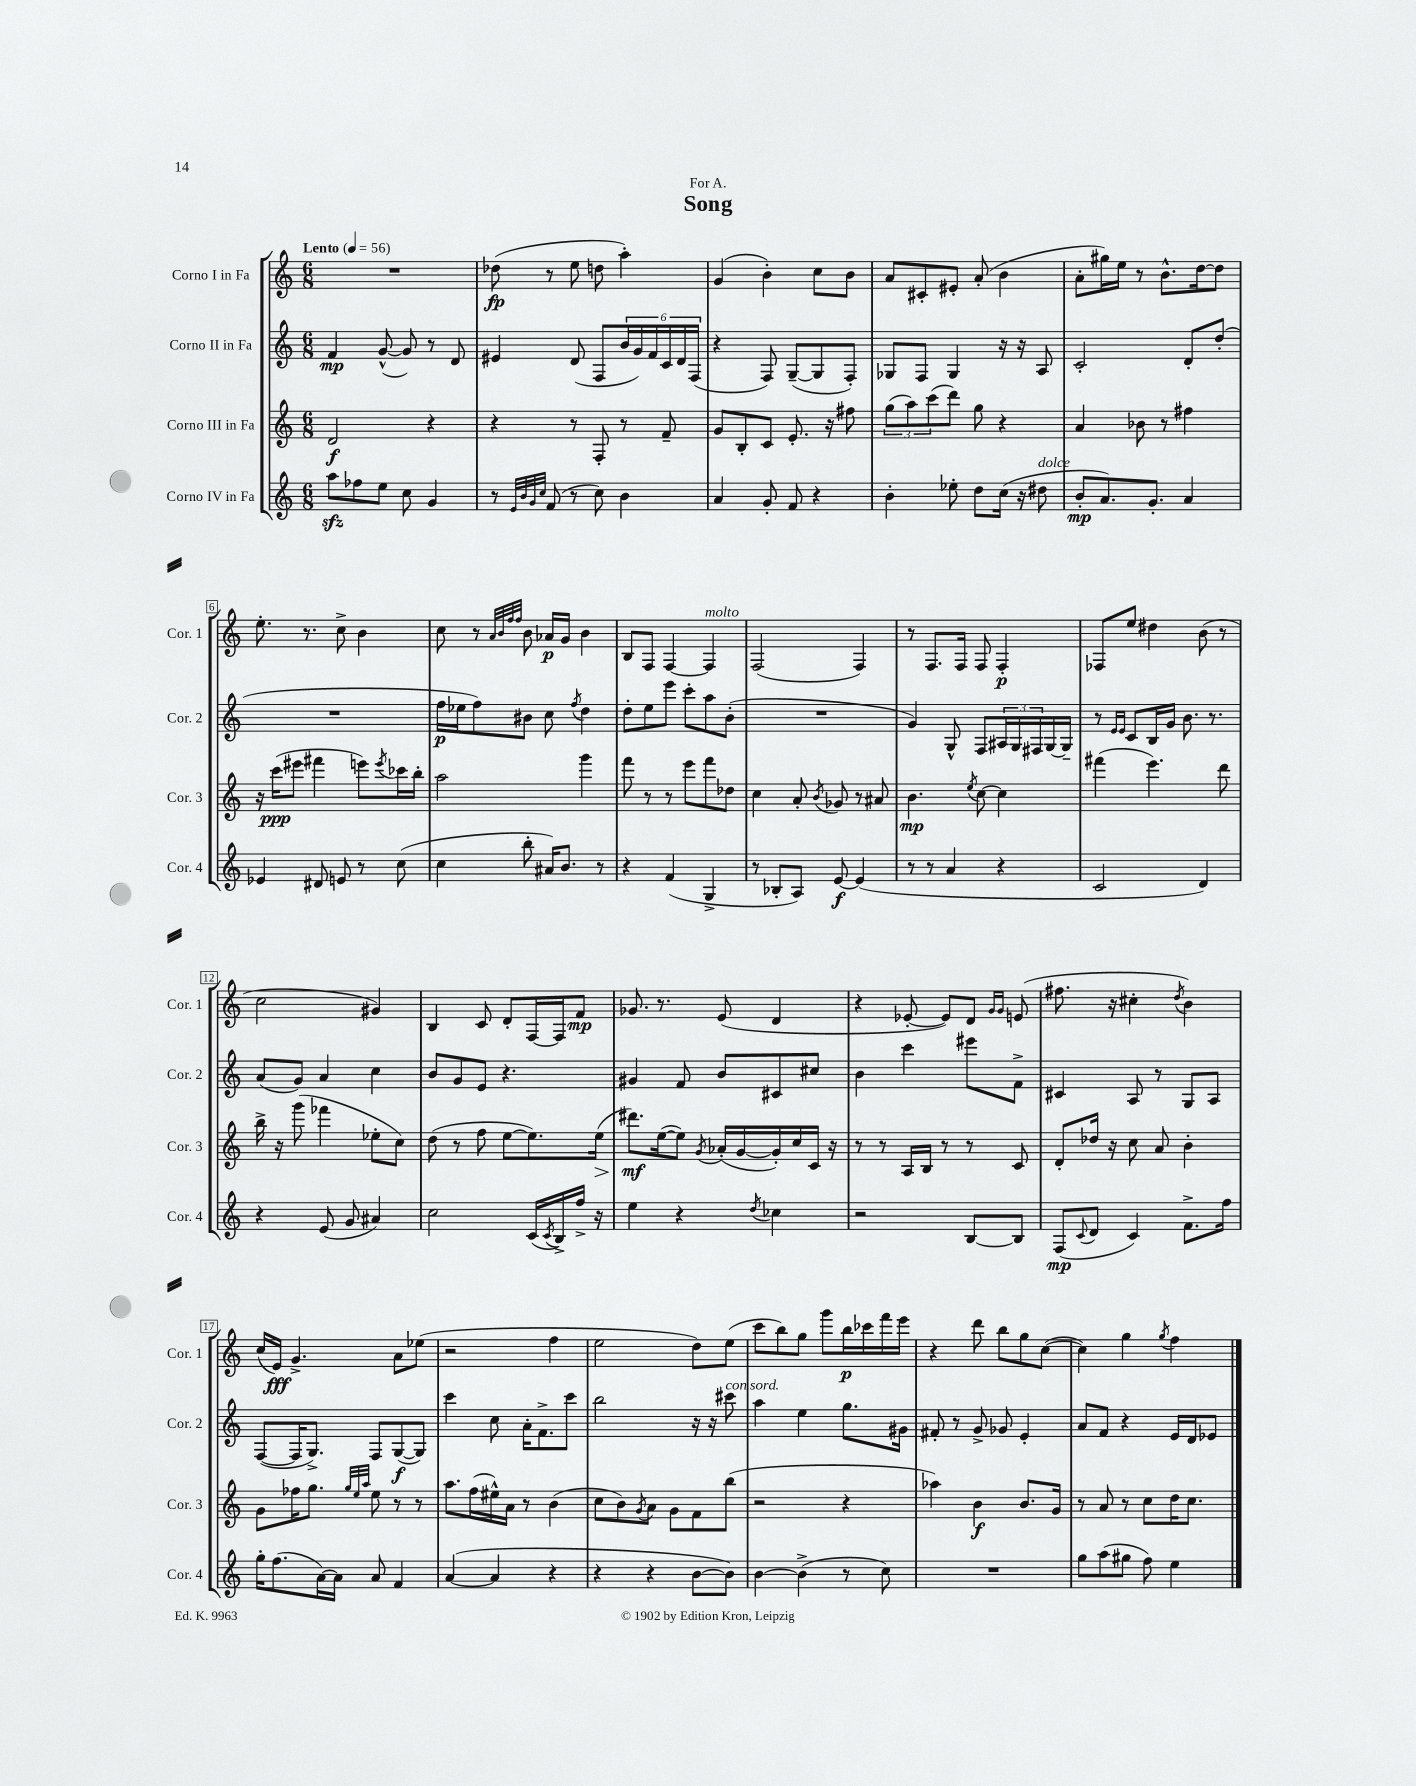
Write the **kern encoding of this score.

**kern	**dynam	**kern	**dynam	**kern	**dynam	**kern	**dynam
*part4	*part4	*part3	*part3	*part2	*part2	*part1	*part1
*staff4	*staff4	*staff3	*staff3	*staff2	*staff2	*staff1	*staff1
*I"Corno IV in Fa	*	*I"Corno III in Fa	*	*I"Corno II in Fa	*	*I"Corno I in Fa	*
*I'Cor. 4	*	*I'Cor. 3	*	*I'Cor. 2	*	*I'Cor. 1	*
*clefG2	*	*clefG2	*	*clefG2	*	*clefG2	*
*k[]	*	*k[]	*	*k[]	*	*k[]	*
*M6/8	*	*M6/8	*	*M6/8	*	*M6/8	*
*MM56	*	*MM56	*	*MM56	*	*MM56	*
=1	=1	=1	=1	=1	=1	=1	=1
!	!	!	!	!	!	!LO:TX:a:B:t=Lento	!
8aazz\L	.	2d/	f	4f/	mp	2.r	.
8ff-X\	.	.	.	.	.	.	.
8ee\J	.	.	.	([8g^^/	.	.	.
8cc\	.	.	.	8g/])	.	.	.
4g/	.	4r	.	8r	.	.	.
.	.	.	.	8d/	.	.	.
=2	=2	=2	=2	=2	=2	=2	=2
8r	.	4r	.	4e#X/	.	(8dd-X\	fp
32qqe/LLL	.	.	.	.	.	.	.
32qqb/	.	.	.	.	.	.	.
32qqg/	.	.	.	.	.	.	.
32qqcc/JJJ	.	.	.	.	.	.	.
(8f/	.	.	.	.	.	8r	.
8r	.	8r	.	(8d/	.	8ee\	.
8cc\)	.	8F'/	.	8F/L	.	8ddn\	.
4b\	.	8r	.	24b/L	.	4aa'\)	.
.	.	.	.	24g/)	.	.	.
.	.	.	.	24f/	.	.	.
.	.	8f~/	.	24c/	.	.	.
.	.	.	.	24d/	.	.	.
.	.	.	.	(24F/JJ	.	.	.
=3	=3	=3	=3	=3	=3	=3	=3
4a/	.	8g/L	.	4r	.	(4g/	.
.	.	8B'/	.	.	.	.	.
8g'/	.	8c/J	.	8F/)	.	4b'\)	.
8f/	.	8.e'/	.	([8G~/L	.	.	.
4r	.	.	.	8G/]	.	8cc\L	.
.	.	16r	.	.	.	.	.
.	.	8ff#X\	.	8F'/J)	.	8b\J	.
=4	=4	=4	=4	=4	=4	=4	=4
4b'\	.	(12gg\L	.	8G-X/L	.	8a/L	.
.	.	12aa\)	.	.	.	.	.
.	.	.	.	8F/J	.	8c#X'/	.
.	.	(12ccc\	.	.	.	.	.
8ee-X'\	.	8ddd\J)	.	4G-/	.	8e#X'/J	.
8dd\L	.	8gg\	.	.	.	(8a'/	.
(16cc\Jk	.	4r	.	16r	.	4b\	.
16r	.	.	.	16r	.	.	.
!LO:TX:a:i:t=dolce	!	!	!	!	!	!	!
8dd#X\	.	.	.	8A/	.	.	.
=5	=5	=5	=5	=5	=5	=5	=5
8b'/L	mp	4a/	.	2c'/	.	8a'\L	.
8.a/)	.	.	.	.	.	16gg#X\L)	.
.	.	.	.	.	.	16ee\JJ	.
.	.	8b-X\	.	.	.	8r	.
8.g'/J	.	.	.	.	.	.	.
.	.	8r	.	.	.	8.b^^\L	.
4a/	.	4ff#X\	.	8d'/L	.	.	.
.	.	.	.	.	.	[16dd\k	.
.	.	.	.	(8dd'/J	.	8dd\J]	.
!!LO:LB:g=z
=6	=6	=6	=6	=6	=6	=6	=6
4e-X/	.	16r	.	2.r	.	8.ee'\	.
.	.	(16ccc\KL	ppp	.	.	.	.
.	.	8eee#X\J	.	.	.	.	.
.	.	.	.	.	.	8.r	.
8d#X/	.	4fff#X\	.	.	.	.	.
8en/	.	.	.	.	.	8cc^\	.
8r	.	8eeen\L)	.	.	.	4b\	.
.	.	8qeee/	.	.	.	.	.
(8cc\	.	16ccc-X\L	.	.	.	.	.
.	.	16bb'\JJ	.	.	.	.	.
=7	=7	=7	=7	=7	=7	=7	=7
4cc\	.	2aa\	.	16ff\LL	p	8cc\	.
.	.	.	.	16ee-X\J	.	.	.
.	.	.	.	8ff\)	.	8r	.
.	.	.	.	.	.	32qqa/LLL	.
.	.	.	.	.	.	32qqb/	.
.	.	.	.	.	.	32qqff/	.
.	.	.	.	.	.	32qqff/JJJ	.
8bb'\	.	.	.	8b#X\J	.	8b\	.
16a#X/KL)	.	.	.	8cc\	.	16a-X/LL	p
8.b/J	.	.	.	.	.	16g/JJ	.
.	.	.	.	8qff/	.	.	.
.	.	4ggg\	.	4dd\	.	4b\	.
8r	.	.	.	.	.	.	.
=8	=8	=8	=8	=8	=8	=8	=8
4r	.	8fff\	.	8dd'\L	.	8B/L	.
.	.	8r	.	8ee\	.	8F/J	.
(4f/	.	8r	.	8eee\J	.	[4F/	.
.	.	8eee\L	.	8ccc'\L	.	.	.
!	!	!	!	!	!	!LO:TX:a:i:t=molto	!
4G^/	.	8fff\	.	8aa\	.	4F/]	.
.	.	8dd-X\J	.	(8b'\J	.	.	.
=9	=9	=9	=9	=9	=9	=9	=9
8r	.	4cc\	.	2.r	.	(2F/	.
8B-X'/L	.	.	.	.	.	.	.
8A/J)	.	8a'/	.	.	.	.	.
.	.	8qb/	.	.	.	.	.
[8e/	f	8g-X/	.	.	.	.	.
(4e/]	.	8r	.	.	.	4F/)	.
.	.	8a#X/	.	.	.	.	.
=10	=10	=10	=10	=10	=10	=10	=10
8r	.	4.b\	mp	4g/)	.	8r	.
8r	.	.	.	.	.	8.F/L	.
4a/	.	.	.	8G^^/	.	.	.
.	.	.	.	.	.	16F/Jk	.
.	.	8qee/	.	.	.	.	.
.	.	[8cc\	.	8F/L	.	8F/	.
4r	.	4cc\]	.	24A#X/L	.	4F'/	p
.	.	.	.	24G/	.	.	.
.	.	.	.	24F#X/	.	.	.
.	.	.	.	[16G/	.	.	.
.	.	.	.	16G~/JJ]	.	.	.
=11	=11	=11	=11	=11	=11	=11	=11
2c/	.	(4fff#X\	.	8r	.	8F-X/L	.
.	.	.	.	16qqe/LL	.	.	.
.	.	.	.	16qqe/JJ	.	.	.
.	.	.	.	8c/L	.	8ee/J	.
.	.	4.eee\)	.	16B/L	.	4dd#X\	.
.	.	.	.	16g/JJ	.	.	.
.	.	.	.	8.b\	.	.	.
4d/)	.	.	.	.	.	(8b\	.
.	.	.	.	8.r	.	.	.
.	.	8ddd\	.	.	.	8r	.
!!LO:LB:g=z
=12	=12	=12	=12	=12	=12	=12	=12
4r	.	16bb^\	.	(8a/L	.	2cc\	.
.	.	16r	.	.	.	.	.
.	.	(8ggg\	.	8g/J)	.	.	.
(8e/	.	4fff-X\	.	4a/	.	.	.
8g/	.	.	.	.	.	.	.
4a#X/)	.	8ee-X'\L	.	4cc\	.	4g#X/)	.
.	.	8cc\J)	.	.	.	.	.
=13	=13	=13	=13	=13	=13	=13	=13
2cc\	.	(8dd\	.	8b/L	.	4B/	.
.	.	8r	.	8g/	.	.	.
.	.	8ff\	.	8e/J	.	8c/	.
.	.	[8ee\L	.	4.r	.	8d'/L	.
(16c/LL	.	8.ee\])	.	.	.	[16F/L	.
8qc/	.	.	.	.	.	.	.
16B^/)	.	.	.	.	.	16F/J]	.
16ff^/JJ	.	.	.	.	.	8f/J	mp
!	!	!	!LO:HP:b	!	!	!	!
16r	.	(16ee\Jk	>	.	.	.	.
=14	=14	=14	=14	=14	=14	=14	=14
4ee\	.	8.ddd#X\L)	mf	4g#X/	.	8.g-X/	.
.	.	([16ee\k	]	.	.	8.r	.
4r	.	8ee\J])	.	8f/	.	.	.
.	.	8qg/	.	.	.	.	.
.	.	(16a-X'/LL	.	8b/L	.	(8e/	.
.	.	[16g/	.	.	.	.	.
8qdd/	.	.	.	.	.	.	.
4cc-X\	.	16g'/])	.	8c#X/	.	4d/	.
.	.	16cc/	.	.	.	.	.
.	.	16c/JJ	.	8cc#X/J	.	.	.
.	.	16r	.	.	.	.	.
=15	=15	=15	=15	=15	=15	=15	=15
2r	.	8r	.	4b\	.	4r	.
.	.	8r	.	.	.	.	.
.	.	16A/LL	.	4ccc\	.	[8e-X'/	.
.	.	16B/JJ	.	.	.	.	.
.	.	8r	.	.	.	8e-/L])	.
[8B/L	.	8r	.	8eee#X\L	.	8d/J	.
.	.	.	.	.	.	16qqg/LL	.
.	.	.	.	.	.	16qqg/JJ	.
8B/J]	.	8c/	.	8f^\J	.	(8en/	.
=16	=16	=16	=16	=16	=16	=16	=16
(8F/L	mp	8d'/L	.	4c#X/	.	8.ff#X\	.
8qqc/	.	.	.	.	.	.	.
8d/J	.	16dd-X/Jk	.	.	.	.	.
.	.	16r	.	.	.	16r	.
4c/)	.	8cc\	.	8A/	.	4cc#X'\	.
.	.	8a/	.	8r	.	.	.
.	.	.	.	.	.	8qdd/	.
8.f^\L	.	4b'\	.	8G/L	.	4b\)	.
.	.	.	.	8A/J	.	.	.
16ff\Jk	.	.	.	.	.	.	.
!!LO:LB:g=z
=17	=17	=17	=17	=17	=17	=17	=17
16gg'\KL	.	8g\L	.	([8F/L	.	(16cc/LL	.
(8.ff\	.	.	.	.	.	16e/JJ)	fff
.	.	16ff-X\K	.	16F/K]	.	4.g^/	.
.	.	8.gg\J	.	8.G^/J)	.	.	.
[16a\L)	.	.	.	.	.	.	.
16a\JJ]	.	.	.	.	.	.	.
.	.	32qqgg/LLL	.	.	.	.	.
.	.	32qqee/	.	.	.	.	.
.	.	32qqaa/JJJ	.	.	.	.	.
8a/	.	8ee\	.	8F/L	.	.	.
4f/	.	8r	.	([8G/	f	8a\L	.
.	.	8r	.	8G/J])	.	(8ee-X\J	.
=18	=18	=18	=18	=18	=18	=18	=18
([4a/	.	8.aa\L	.	4ccc\	.	2r	.
.	.	(16ff\L	.	.	.	.	.
4a/]	.	16ee#X^^\)	.	8cc\	.	.	.
.	.	16a\JJ	.	.	.	.	.
.	.	8r	.	16a'\KL	.	.	.
.	.	.	.	8.f^\	.	.	.
4r	.	(4b\	.	.	.	4ff\	.
.	.	.	.	8ccc\J	.	.	.
=19	=19	=19	=19	=19	=19	=19	=19
4r	.	8cc\L	.	2bb\	.	2ee\	.
.	.	8b\)	.	.	.	.	.
.	.	8qg/	.	.	.	.	.
4r	.	8a\J	.	.	.	.	.
.	.	8g\L	.	.	.	.	.
[8b\L	.	8f\	.	16r	.	8dd\L)	.
.	.	.	.	16r	.	.	.
!	!	!	!	!LO:TX:a:i:t=con sord.	!	!	!
8b\J])	.	(8bb\J	.	8ccc#X\	.	(8ee\J	.
=20	=20	=20	=20	=20	=20	=20	=20
[4b\	.	2r	.	4aa\	.	8ccc\L	.
.	.	.	.	.	.	8bb\)	.
(4b^\]	.	.	.	4ee\	.	8gg\J	.
.	.	.	.	.	.	8ggg\L	.
8r	.	4r	.	8.gg\L	.	16bb\L	p
.	.	.	.	.	.	16ccc-X\	.
8cc\)	.	.	.	.	.	16fff\	.
.	.	.	.	16g#X\Jk	.	16eee\JJ	.
=21	=21	=21	=21	=21	=21	=21	=21
2.r	.	4aa-X\)	.	8f#X'/	.	4r	.
.	.	.	.	8r	.	.	.
.	.	4b\	f	8g^/	.	8ddd\	.
.	.	.	.	8g-X/	.	8bb\L	.
.	.	8.b/L	.	4e'/	.	8gg\	.
.	.	.	.	.	.	([8cc\J	.
.	.	16g/Jk	.	.	.	.	.
=22	=22	=22	=22	=22	=22	=22	=22
8gg\L	.	8r	.	8a/L	.	4cc\])	.
(8aa\	.	8a/	.	8f/J	.	.	.
8gg#X\J	.	8r	.	4r	.	4gg\	.
8ff\)	.	8cc\L	.	.	.	.	.
.	.	.	.	.	.	8qgg/	.
4ee\	.	16dd\K	.	16e/LL	.	4ff\	.
.	.	8.cc\J	.	16d/J	.	.	.
.	.	.	.	8e-X/J	.	.	.
==	==	==	==	==	==	==	==
*-	*-	*-	*-	*-	*-	*-	*-
